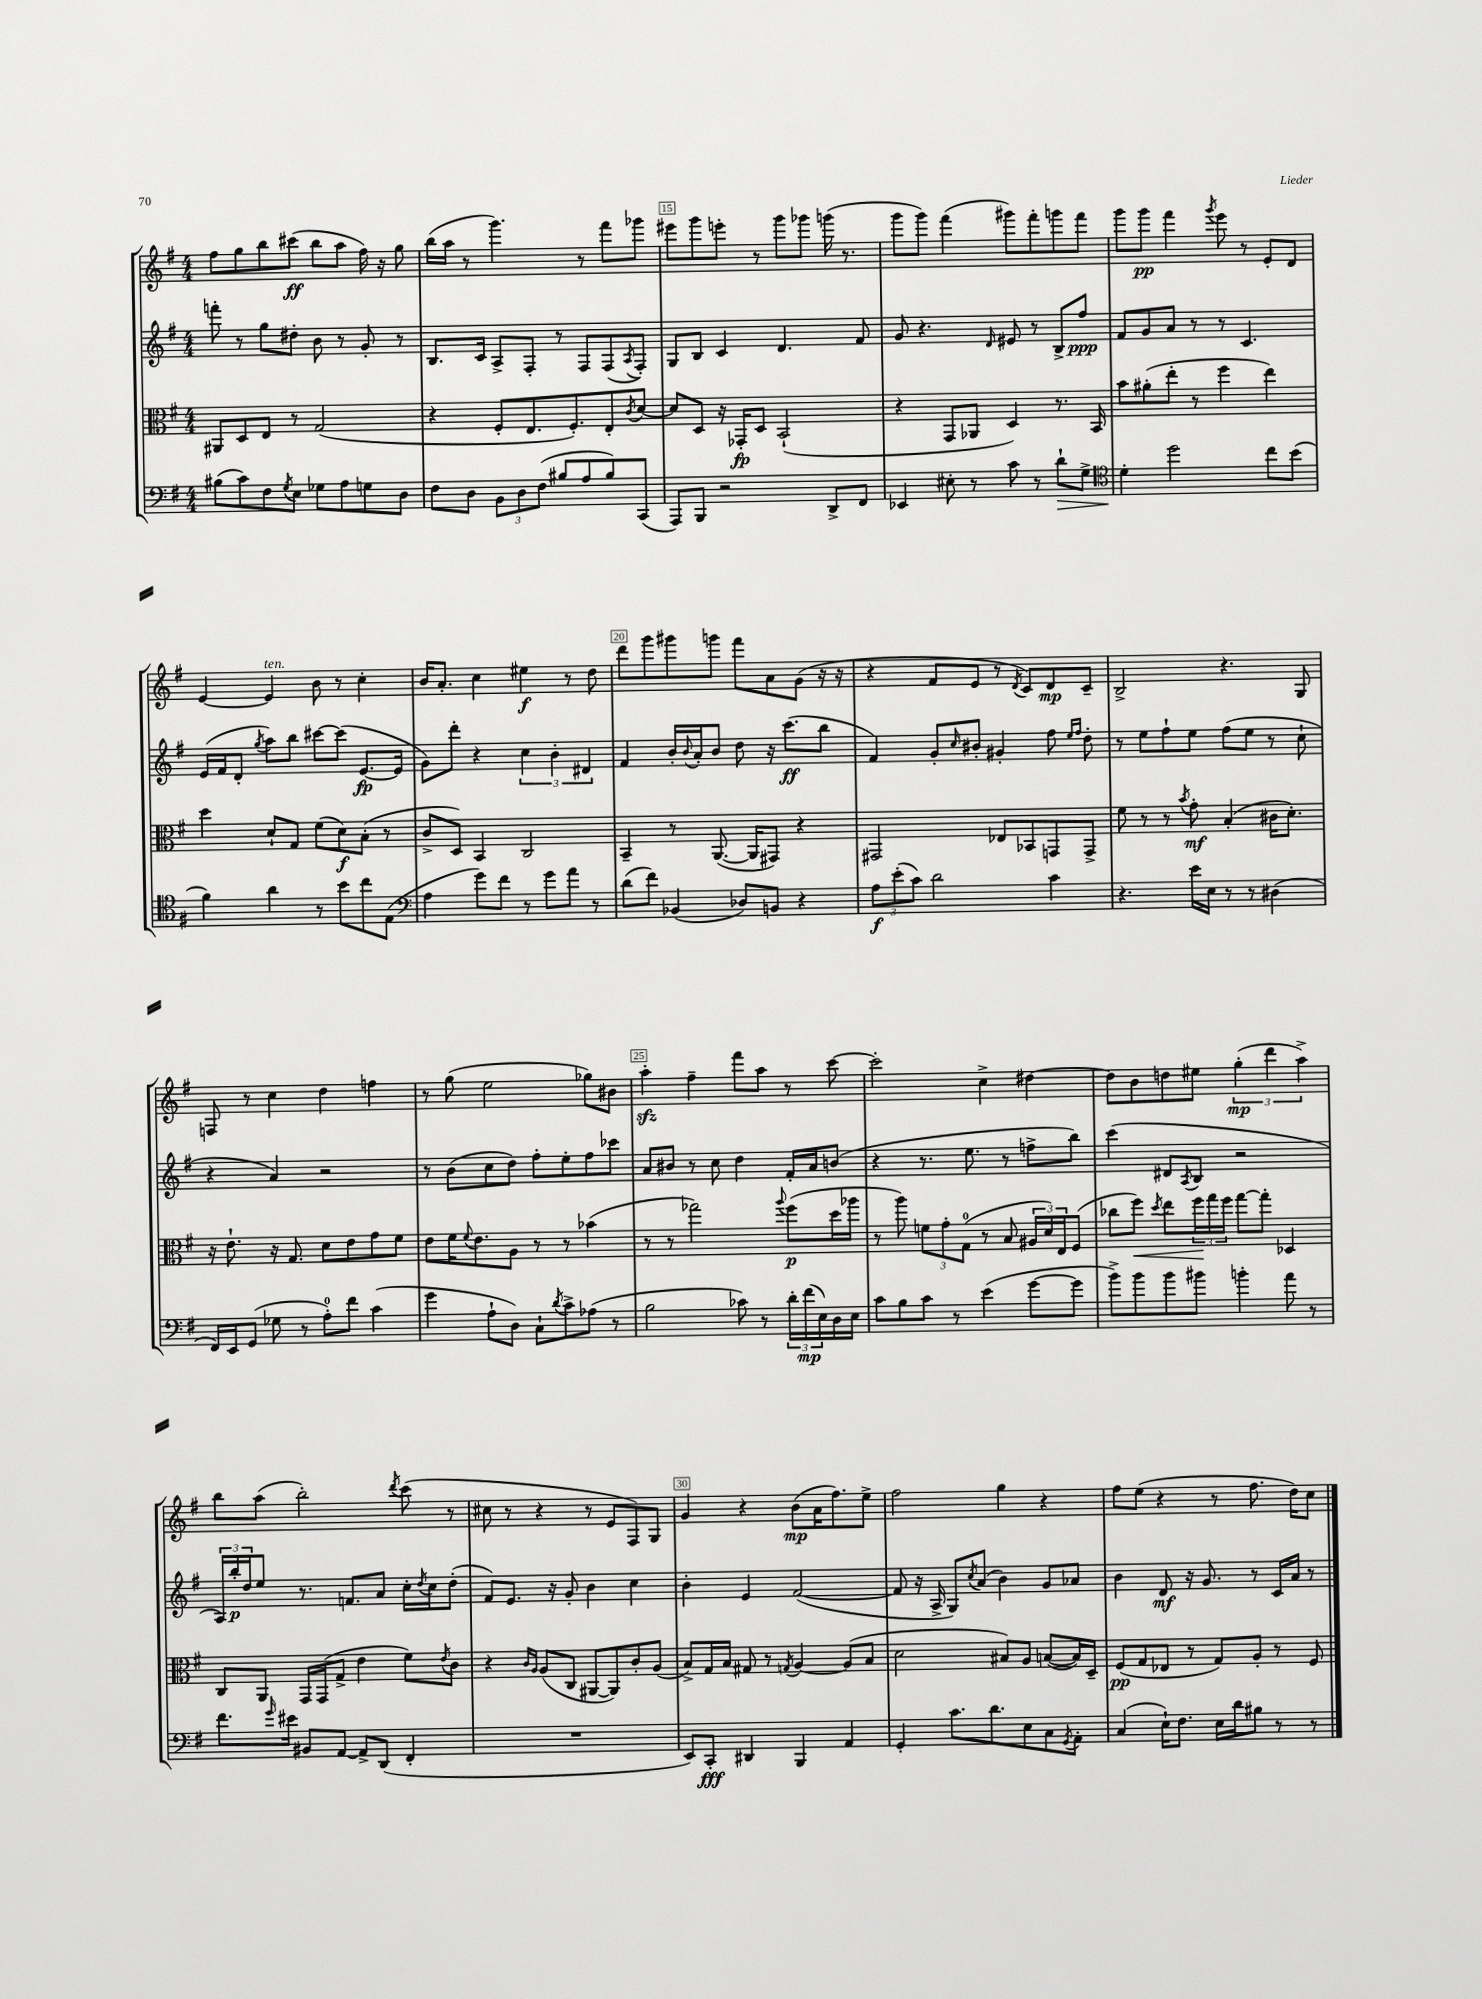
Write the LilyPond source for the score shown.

<<
\new StaffGroup <<
\new Staff = "s0" {
    \clef treble \key g \major \numericTimeSignature \time 4/4
    fis''8 g''8 b''8 cis'''8\ff( b''8 a''8 fis''16) r16 g''8 |
    b''16( a''16 r8 g'''4.) r8 fis'''8 ges'''8 |
    eis'''8 g'''8 e'''8-. r8 g'''8 ges'''8 g'''16( r8. |
    g'''8 g'''8) fis'''4( gis'''8) fis'''8-. g'''8 fis'''8 |
    g'''8 g'''8\pp fis'''4 \acciaccatura { g'''8 } e'''8 r8 e'8-. d'8 |
    e'4~ e'4^\markup { \italic "ten." } b'8 r8 c''4-. |
    b'16 a'8.-. c''4 eis''4\f r8 d''8 |
    d'''8 g'''8 gis'''8 g'''8 fis'''8 a'8 g'8( r16 r16 |
    r4 fis'8 e'8 r8 \acciaccatura { d'8 } c'8) d'8\mp c'8-- |
    b2-> r4. g8 |
    f8 r8 c''4 d''4 f''4 |
    r8 g''8( e''2 ges''8) bis'8 |
    a''4-.\sfz fis''4-- fis'''8 a''8 r8 c'''8~ |
    c'''2-. c''4-> dis''4~ |
    dis''8 b'8 d''8 eis''8 \tuplet 3/2 { g''4-.\mp( d'''4 a''4->) } |
    b''8 a''8( b''2-.) \acciaccatura { d'''8 } c'''8( r8 |
    cis''8 r8 r4 r8 e'8 fis8) g8 |
    g'4 r4 b'8\mp( a'16 fis''8.) e''8-> |
    fis''2 g''4 r4 |
    fis''8 e''8( r4 r8 fis''8. d''16) c''8 \bar "|." |
}
\new Staff = "s1" {
    \clef treble \key g \major \numericTimeSignature \time 4/4
    f'''8-. r8 g''8 dis''8-. b'8 r8 g'8-. r8 |
    b8. c'16 a8-> fis8-. r8 fis8 fis8( \acciaccatura { a8 } fis8-.) |
    g8 b8 c'4 d'4. fis'8 |
    g'8 r4. \grace { d'16 } eis'8 r8 b8-> fis''8\ppp |
    fis'8 g'8 a'8 r8 r8 c'4. |
    e'16( fis'16 d'8-. \acciaccatura { g''8 } a''8) b''8 cis'''8~ cis'''8( e'8.~\fp e'16 |
    g'8) d'''8-. r4 \tuplet 3/2 { c''4 b'4-. dis'4 } |
    fis'4 b'16-. \appoggiatura { b'8 } a'16-. b'8 d''8 r16 c'''8.\ff( b''8 |
    fis'4) g'8-. \grace { c''16 } bis'8-. gis'4-. fis''8 \grace { e''16 fis''16 } d''8-. |
    r8 e''8 fis''8-! e''8 fis''8( e''8 r8 c''8-! |
    r4 a'4) r2 |
    r8 b'8( c''8 d''8) fis''8-. e''8-. fis''8 ces'''8 |
    a'8 bis'8 r8 c''8 d''4 fis'16-. a'16 b'8( |
    r4 r8. e''8. r8 f''8-> b''8) |
    c'''4( dis'8 \acciaccatura { a8 } b8 r2 |
    \tuplet 3/2 { a16) b''16-.\p d''16 } e''8 r8. f'8. a'8 c''16-. \acciaccatura { d''8 } c''16 d''8-.( |
    fis'8) e'8. r16 g'8-. b'4 c''4 |
    b'4-. e'4 fis'2~( |
    fis'8 r16 a16-> g8) \acciaccatura { c''8 } a'8( b'4) g'8 aes'8 |
    b'4 d'8\mf r16 g'8. r8 c'16 a'16 r8 \bar "|." |
}
\new Staff = "s2" {
    \clef alto \key g \major \numericTimeSignature \time 4/4
    ais,8 d8 e8 r8 g2( |
    r4 fis8-. e8. fis8.-.) e8-. \acciaccatura { c'8 } d'8~ |
    d'8 d8 r16 ges,16-.\fp d8 b,2-!( |
    r4 g,8 aes,8 d4) r8. b,16 |
    b'8 ais'8-.( e''8-. r8 fis''4 e''4) |
    d''4 d'8-! g8 fis'8( d'8\f) b8-.( r8 |
    c'8-> d8) b,4 c2 |
    b,4-- r8 a,8.~( a,16 gis,8) r4 |
    gis,2 ees8 bes,8 g,8 g,8-> |
    fis'8 r8 r8 \acciaccatura { b'8 } g'8-.\mf b4-.( cis'16 d'8.-.) |
    r16 e'8.-! r16 g8. d'8 e'8 g'8 fis'8 |
    e'8 fis'16 \appoggiatura { fis'8 } e'8. a8 r8 r8 bes'4( |
    r8 r8 ges''2) \appoggiatura { a''8 } fis''8\p( d''16 aes''16 |
    r8 a''8) \tuplet 3/2 { f'8 g'8-. g8-0( } r8 b8 \tuplet 3/2 { ais16 d'16) e16 } fis8( |
    ces''8 fis''8\<) \acciaccatura { d''8 } e''8 \tuplet 3/2 { fis''16\! g''16 fis''16 } g''8~ g''8-. des4 |
    c8 a,8 g,16 g,16( g8-> e'4 fis'8) \acciaccatura { e'8 } c'8 |
    r4 \grace { c'16 a16 } a8( c8 ais,8~ ais,8) c'8-. a8( |
    b8->) g16 b16 gis8 r8 \acciaccatura { g8 } a4~ a8( b8 |
    d'2 bis8) a8 b8~( b16) d16-- |
    fis8\pp( g8 ees8 r8 g8) a8-. r8 fis8 \bar "|." |
}
\new Staff = "s3" {
    \clef bass \key g \major \numericTimeSignature \time 4/4
    bis8( c'8) fis8 \acciaccatura { g8 } e8 ges8 a8 g8 d8 |
    fis8 d8 \tuplet 3/2 { b,8 d8 fis8( } bis8 a8 bis8) c,8( |
    a,,8) b,,8 r2 d,8-> fis,8 |
    ees,4 eis8-. r8 c'8 r8 d'8-!\> g8-> |
    \clef tenor d'4-.\! d''2 c''8 b'8( |
    fis'4) a'4 r8 b'8 c''8 e8( |
    \clef bass a4 g'8) fis'8 r8 g'8 a'8 r8 |
    d'8( fis'8) bes,4( des8) b,8 r4 |
    \tuplet 3/2 { a8\f e'8-.( c'8) } d'2 c'4 |
    r4. e'16 e16 r8 r8 dis4( |
    fis,16) e,16 g,8( ges8 r8 a8-0-.) fis'8 c'4( |
    g'4 a8-! d8) c8-! \acciaccatura { d'8 } c'8-> aes8( r8 |
    b2 ces'8) r8 \tuplet 3/2 { d'16-. fis'16\mp( e16) } d16 e16 |
    c'8 b8 c'8 r8 e'4( g'8~ g'8 |
    b'8->) b'8 b'8 bis'8 b'4-. a'8 r8 |
    fis'8. \grace { g'16 } eis'16 bis,8 a,8~ a,8-> d,8( fis,4-. |
    R1 |
    e,8) c,8-.\fff dis,4 b,,4 a,4 |
    g,4-. c'8. d'8. e8 c8 \acciaccatura { g,8 } a,8-. |
    c4( e16-!) fis8. e16 d'16 bis8 r8 r8 \bar "|." |
}
>>
>>
\layout { \context { \Score currentBarNumber = #13 \override BarNumber.break-visibility = ##(#f #t #t) barNumberVisibility = #(every-nth-bar-number-visible 5) \override BarNumber.stencil = #(make-stencil-boxer 0.1 0.3 ly:text-interface::print) } }
